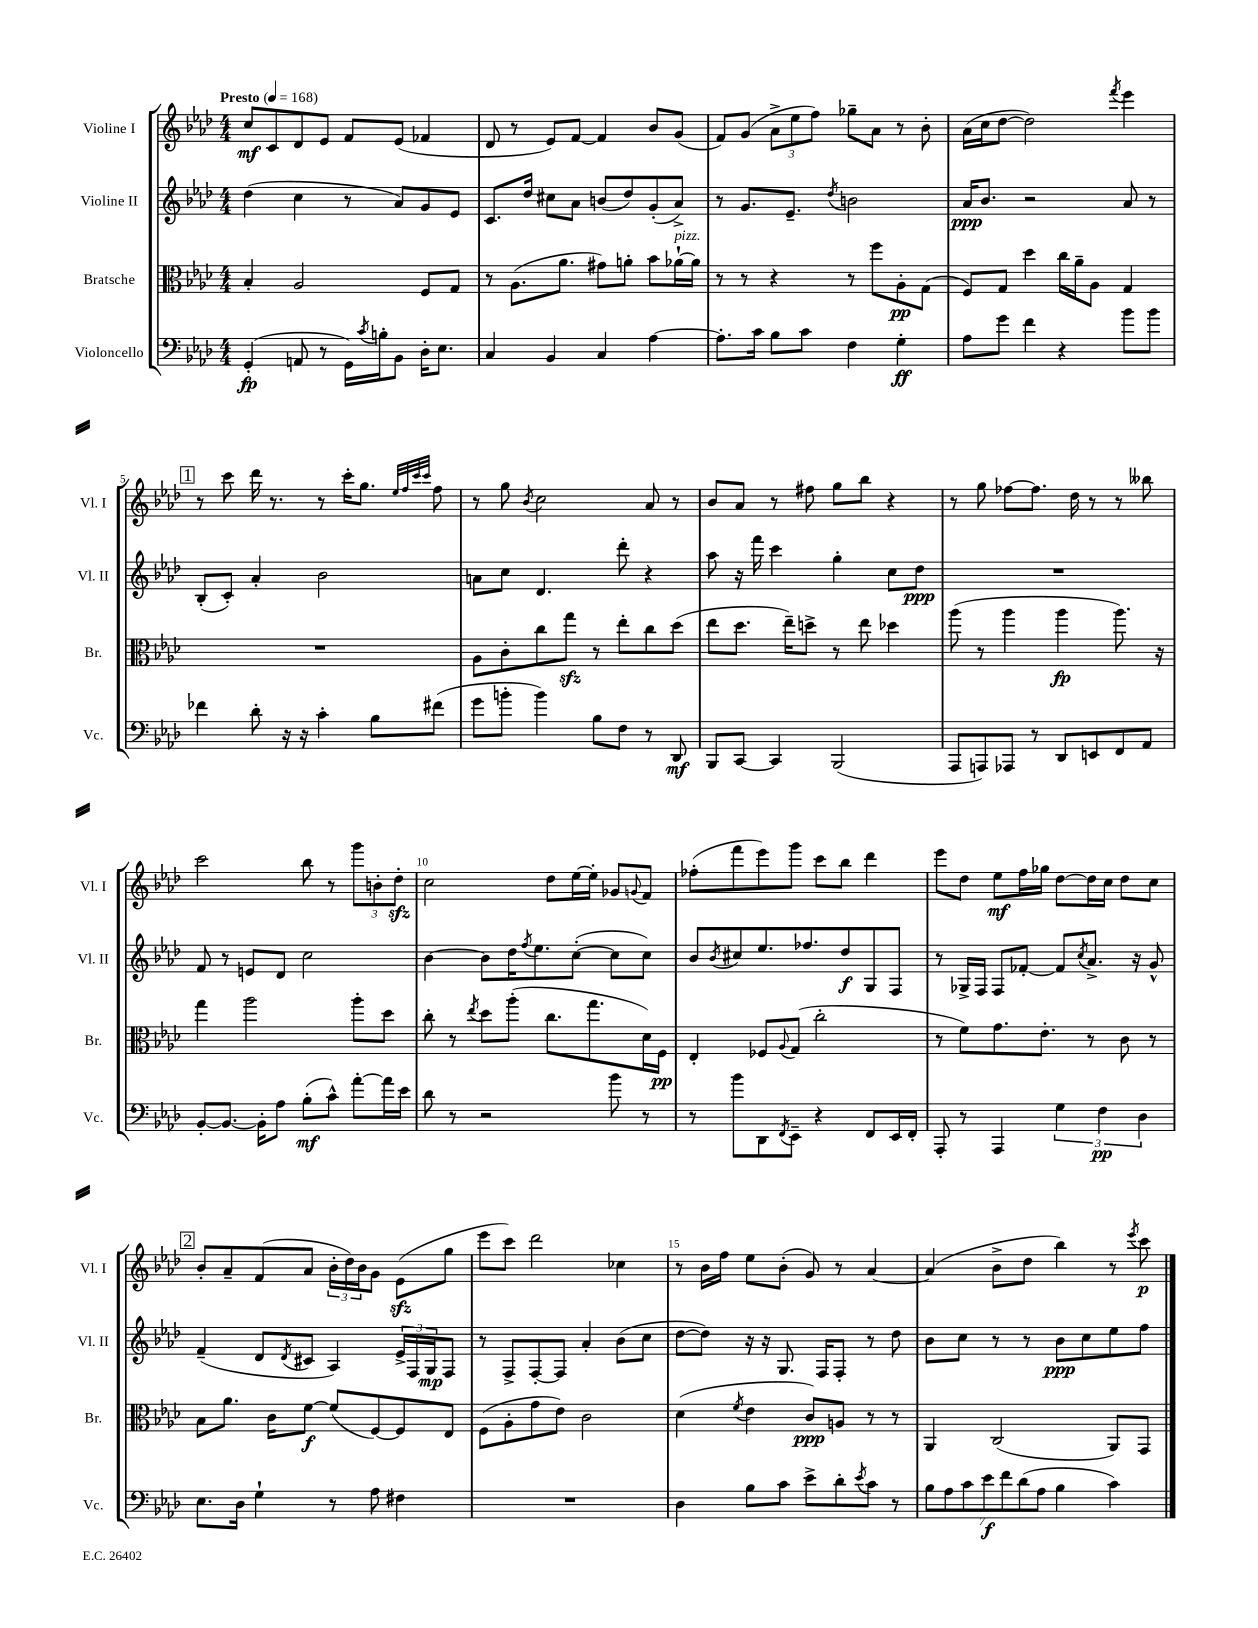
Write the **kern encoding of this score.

**kern	**kern	**kern	**kern
*staff4	*staff3	*staff2	*staff1
*clefF4	*clefC3	*clefG2	*clefG2
*k[b-e-a-d-]	*k[b-e-a-d-]	*k[b-e-a-d-]	*k[b-e-a-d-]
*M4/4	*M4/4	*M4/4	*M4/4
*MM168	*MM168	*MM168	*MM168
(4GG'/	4B-'/	(4dd-\	8cc/L
.	.	.	8c/
8AA/	2A-/	4cc\	8d-/
8r	.	.	8e-/J
16GG\LL)	.	8r	8f/L
8qc/	.	.	.
16B'\J	.	.	.
8BB-\J	.	8a-/L)	(8e-/J
16D-'\LK	8F/L	8g/	4f-/
8.E-\J	.	.	.
.	8G/J	8e-/J	.
=	=	=	=
4C/	8r	8.c/L	8d-/
.	(8.A-\L	.	8r
.	.	16dd-/Jk	.
4BB-/	.	8cc#\L	8e-/L)
.	8.a-\J	.	.
.	.	8a-\J	[8f/J
4C/	8g#\L)	(8b/L	4f/]
.	8a'\J	8dd-/)	.
[4A-\	8b-\L	(8g'/	8b-/L
.	[16a-`\L	8a-^/J)	(8g/J
.	16a-\]JJ	.	.
=	=	=	=
8.A-'\]L	8r	8r	8f/L)
.	8r	8.g/L	(8g/J
16c\Jk	.	.	.
8B-\L	4r	.	12a-^\L
.	.	8.e-~/J	.
.	.	.	12ee-\
8c\J	.	.	.
.	.	.	12ff\J)
.	.	8qdd-/	.
4F\	8r	2b\	8gg-~\L
.	8ff\L	.	8a-\J
4G'\	8A-'\	.	8r
.	(8G\J	.	8b-'\
=	=	=	=
8A-\L	8F/L)	16a-/LK	(16a-\LL
.	.	8.b-/J	16cc\J
8g\J	8G/J	.	[8dd-\J
4f\	4dd-\	2r	2dd-\])
4r	16cc\LL	.	.
.	16a-~\J	.	.
.	8A-\J	.	.
.	.	.	8qfff/
8b-\L	4G/	8a-/	4eee-\
8b-\J	.	8r	.
=	=	=	=
4f-\	1r	(8B-'/L	8r
.	.	8c'/J)	8ccc\
8d-'\	.	4a-'/	16ddd-\
.	.	.	8.r
16r	.	.	.
16r	.	.	.
4c'\	.	2b-\	8r
.	.	.	16ccc'\LK
.	.	.	8.gg\J
8B-\L	.	.	.
.	.	.	32qqee-/LLL
.	.	.	32qqff/
.	.	.	32qqccc/
.	.	.	32qqccc/JJJ
(8f#\J	.	.	8ff\
=	=	=	=
8g\L	8A-\L	8a\L	8r
8b'\J	8c'\	8cc\J	8gg\
.	.	.	8qb-/
4b\)	8cc\	4.d-/	2cc\
.	8gg\J	.	.
8B-\L	8r	.	.
8F\J	8ee-'\L	8ddd-'\	.
8r	8cc\	4r	8a-/
8DD-/	(8dd-\J	.	8r
=	=	=	=
8BBB-/L	8ee-\L	8aa-\	8b-/L
[8CC/J	8.dd-\J	16r	8a-/J
.	.	16fff\	.
4CC/]	.	4ccc\	8r
.	16ee-~\LK)	.	.
.	8dd^\J	.	8ff#\
(2BBB-/	8r	4gg'\	8gg\L
.	8ee-\	.	8bb-\J
.	4dd-\	8cc\L	4r
.	.	8dd-\J	.
=	=	=	=
8AAA-/L	(8aa-\	1r	8r
8AAA/)	8r	.	8gg\
8AAA-/J	4aa-\	.	[8ff-\L
8r	.	.	8.ff-\]J
8DD-/L	4aa-\	.	.
.	.	.	16dd-\
8EE/	.	.	8r
8FF/	8.aa-\)	.	8r
8AA-/J	.	.	8bb--\
.	16r	.	.
=	=	=	=
[8BB-'/L	4gg\	8f/	2ccc\
8.BB-/_J	.	8r	.
.	2aa-\	8e/L	.
16BB-'\]LK	.	.	.
8A-\J	.	8d-/J	.
(8B-'\L	.	2cc\	8bb-\
8c^^\J)	.	.	8r
[8a-'\L	8aa-'\L	.	12ggg\L
.	.	.	12b'\
16a-\]L	8dd-\J	.	.
.	.	.	12dd-'\J
16e-\JJ	.	.	.
=	=	=	=
8d-\	8cc'\	[4b-\	2cc\
8r	8r	.	.
.	8qee-/	.	.
2r	8dd-\L	8b-\]L	.
.	(8aa-'\J	16dd-\K	.
.	.	8qff/	.
.	.	8.ee-\	.
.	8.cc\L	.	8dd-\L
.	.	([8cc'\J	[16ee-\L
.	8.gg\	.	16ee-'\]JJ
8b-\	.	8cc\]L	8g-/L
.	.	.	8qqg/
8r	16d-\L)	8cc\J)	8f/J
.	16F\JJ	.	.
=	=	=	=
8r	4E-'/	8b-/L	(8ff-'\L
.	.	8qb-/	.
8b-\L	.	8cc#/	8fff\
8DD-\	8F-/L	8.ee-/	8eee-\)
8qFF/	8qqA-/	.	.
8EE-~\J	(8G/J	.	8ggg\J
.	.	8.ff-/	.
4r	2cc'\	.	8ccc\L
.	.	8dd-/	8bb-\J
8FF/L	.	8G/	4ddd-\
16EE-/L	.	8F/J	.
16FF'/JJ	.	.	.
=	=	=	=
8AAA-'/	8r	8r	8eee-\L
8r	8f\L)	16G-^/LL	8dd-\J
.	.	16F/JJ	.
4AAA-/	8.g\	8F/L	8ee-\L
.	.	[8f-'/J	16ff\L
.	8.e-'\J	.	16gg-\JJ
6G\	.	8f-/]L	[8dd-\L
.	.	8qcc/	.
.	8r	8.a-^/J	16dd-\]L
6F\	.	.	.
.	.	.	16cc\JJ
.	8c\	.	8dd-\L
.	.	16r	.
6D-\	.	.	.
.	8r	8g^^/	8cc\J
=	=	=	=
8.E-\L	8B-\L	(4f~/	8b-'/L
.	8.a-\J	.	8a-~/
16D-\Jk	.	.	.
4G`\	.	8d-/L	(8f/
.	16c\LK	.	.
.	.	8qd-/	.
.	[8f\J	8c#/J	8a-/J
8r	(8f/]L	4A-/)	24b-'\LL
.	.	.	24dd-\)
.	.	.	24b-\J
8A-\	[8F/)	.	8g\J
4F#\	8F/]	24e-^/LL	(8e-\L
.	.	24F/	.
.	.	24G/J	.
.	8E-/J	8F/J	8gg\J
=	=	=	=
1r	(8F\L	8r	8eee-\L
.	8A-'\	8F^/L	8ccc\J)
.	8g\	[8F'/	2ddd-\
.	8e-\J)	8F/]J	.
.	2c\	4a-'/	.
.	.	(8b-\L	4cc-\
.	.	8cc\J	.
=	=	=	=
4D-\	(4d-\	[8dd-\L	8r
.	.	8dd-\]J)	16b-\LL
.	.	.	16ff\JJ
.	8qf/	.	.
8B-\L	4e-\	16r	8ee-\L
.	.	16r	.
8c\J	.	8.G/	(8b-'\J
8e-^\L	8c/L)	.	8g/)
.	.	16F/LK	.
8d-'\	8A/J	8F'/J	8r
8qe-/	.	.	.
8c\J	8r	8r	[4a-/
8r	8r	8dd-\	.
=	=	=	=
14B-\L	4AA-/	8b-\L	(4a-/]
14A-\	.	.	.
.	.	8cc\J	.
14c\	.	.	.
14e-\	.	.	.
.	(2C/	8r	8b-^\L
14f\	.	.	.
(14d-\	.	.	.
.	.	8r	8dd-\J
14A-\J	.	.	.
4B-\	.	8b-\L	4bb-\)
.	.	8cc\	.
4c\)	8AA-/L)	8ee-\	8r
.	.	.	8qeee-/
.	8GG/J	8ff\J	8ccc\
==	==	==	==
*-	*-	*-	*-
